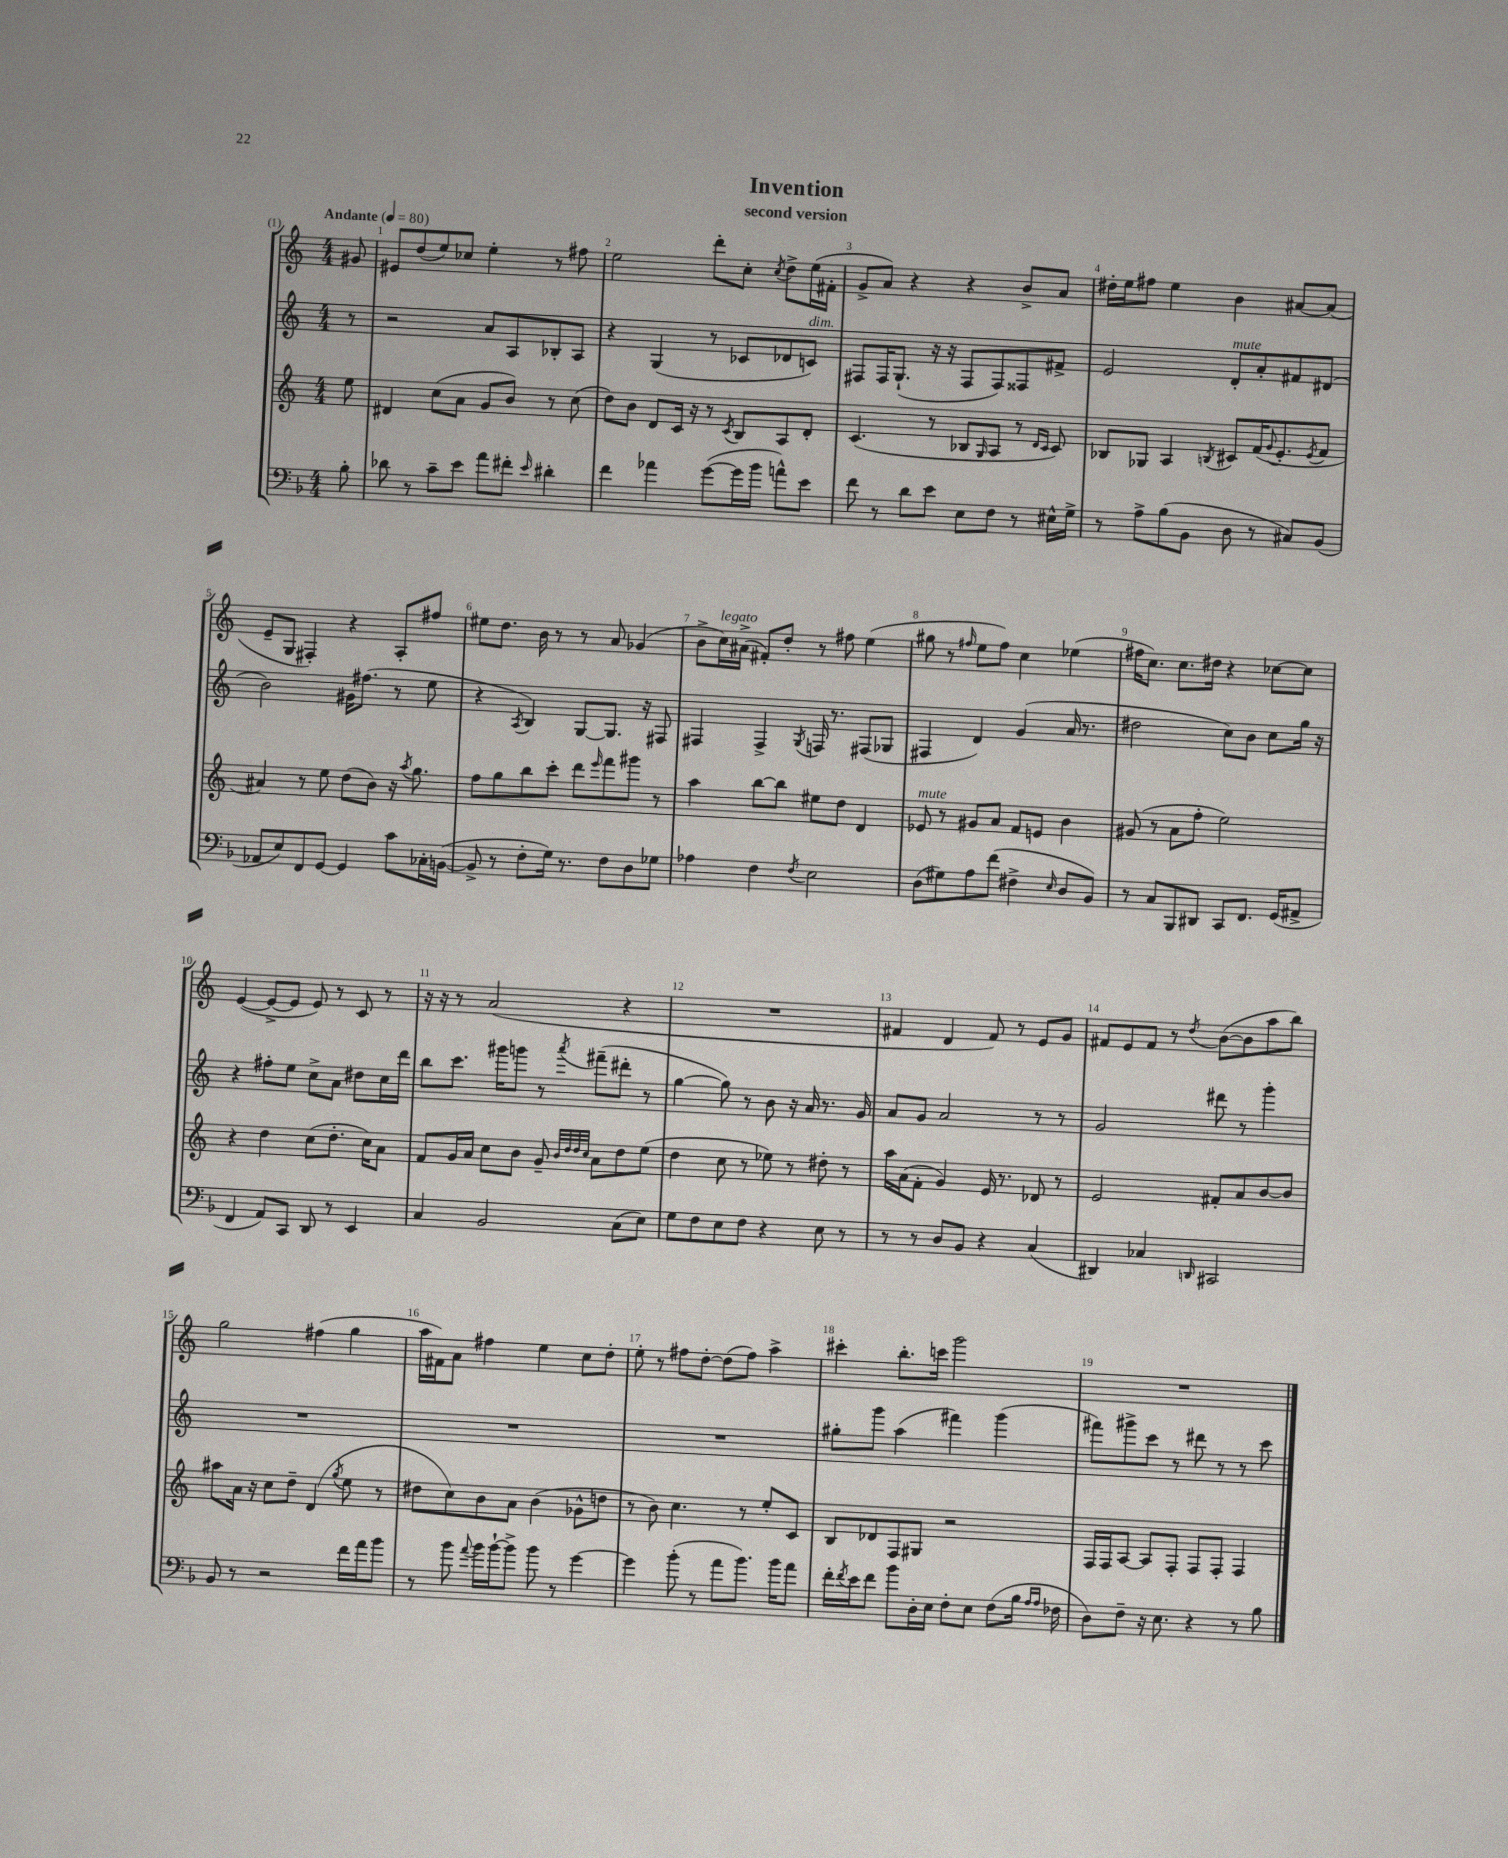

**kern	**kern	**kern	**kern
*part4	*part3	*part2	*part1
*staff4	*staff3	*staff2	*staff1
*clefF4	*clefG2	*clefG2	*clefG2
*k[b-]	*k[]	*k[]	*k[]
*M4/4	*M4/4	*M4/4	*M4/4
*MM80	*MM80	*MM80	*MM80
=	=	=	=
!	!	!	!LO:TX:a:B:t=Andante
8B-'\	8ee\	8r	8g#X/
=1	=1	=1	=1
8d-X\	4d#X/	2r	8e#X/L
8r	.	.	(8dd/
8c~\L	(8cc\L	.	8ee/)
8e\J	8a\J	.	8cc-X/J
8a\L	8g/L	8a/L	4ee'\
8f#X'\J	8b/J)	8A/	.
16qqe/	.	.	.
4d#X'\	8r	8B-X'/	8r
.	(8cc\	8A/J	8ff#X\
=2	=2	=2	=2
4f\	8dd\L)	4r	2ee\
.	8b\J	.	.
4a-X\	8d/L	(4G/	.
.	16c/Jk	.	.
.	16r	.	.
([8g\L	8r	8r	8ddd'\L
.	8qc/	.	.
16g\L]	8B/L	8c-X/L	8cc'\J
16b-\JJ	.	.	.
.	.	.	8qcc/
8an^^\L)	8A/	8d-X/	8dd^\L
!	!	!LO:TX:a:i:t=dim.	!
8e\J	8d'/J	8cn/J)	(16ee\L
.	.	.	16f#X'\JJ
=3	=3	=3	=3
8f\	(4.c/	8F#X/L	8g^/L
8r	.	16F#/K	8a/J)
.	.	(8.G`/J	.
8d\L	.	.	4r
8e\J	8r	16r	.
.	.	16r	.
8E\L	8B-X/L	8F#/L	4r
.	16qqG/	.	.
8F\J	8A/J	8F#/)	.
8r	8r	8F##X/	8b^/L
.	16qqd/LL	.	.
.	16qqc/JJ	.	.
16E#X^^\LL	8c/)	8f#X^/J	8a/J
16G^\JJ	.	.	.
=4	=4	=4	=4
8r	8B-X/L	2e/	16dd#X'\LL
.	.	.	16ee\J
8A^\L	8G-X/J	.	8ff#X\J
(8B-\	4A/	.	4ee\
8BB-\J	.	.	.
.	8qBn/	.	.
!	!	!LO:TX:a:i:t=mute	!
8D\	8c#X/L	8d'/L	4b\
8r	(16f/K	8a'/	.
.	8qqg/	.	.
.	8.e'/	.	.
8C#X/L)	.	8f#X/	[8a#X/L
.	8qe/	.	.
(8BB-/J	8f/J	(8d#X/J	(8a#/J]
!!LO:LB:g=z
=5	=5	=5	=5
8AA-X/L	4a#X/)	2b\)	8e~/L
8E/)	.	.	8G/J
8FF/	8r	.	4F#X'/)
[8GG/J	8ee\	.	.
4GG/]	(8dd\L	16g#X\KL	4r
.	.	(8.ff#X\J	.
.	8b\J)	.	.
8c\L	16r	8r	8A'/L
.	8qaa/	.	.
.	8.gg\	.	.
16C-X'\L	.	8ee\	8ff#X/J
([16BBn\JJ	.	.	.
=6	=6	=6	=6
8BB^/]	8ff\L	4r	8ee#X\L
8r	8gg\	.	8.dd\J
.	.	8qA/	.
8F'\L	8bb\	4B/)	.
.	.	.	16b\
16G\Jk)	8ccc'\J	.	8r
8.r	.	.	.
.	8ddd\L	[8G/L	8r
.	16qqeee/	.	.
8F\L	8fff\	8.G/J]	8a/
8D\	8ggg#X\J	.	(4g-X/
.	.	16r	.
8G-X\J	8r	8F#X/	.
=7	=7	=7	=7
4A-X\	4aa\	4F#X/	8b^\L
!	!	!	!LO:TX:a:i:t=legato
.	.	.	16cc\L)
.	.	.	(16a#X^\JJ
4F\	[8bb\L	4F#^/	8f#X'/L)
.	8bb\J]	.	8dd'/J
8qF/	.	8qG/	.
2E\	8ee#X\L	16Fn/	8r
.	.	8.r	.
.	8dd\J	.	8ff#X\
.	4d/	(8F#X/L	(4ee\
.	.	8G-X/J	.
=8	=8	=8	=8
!	!LO:TX:a:i:t=mute	!	!
(8D\L	8e-X/	4F#X/	8gg#X\
8G#X\)	8r	.	8r
.	.	.	16qqff#X/
8A\	8g#X/L	4d/)	8ee\L
(8f\J	8a/J	.	8ff#\J)
4F#X^\	8f/L	(4g/	4cc\
.	8en/J	.	.
16qqE/	.	.	.
8D/L	4b\	16a/	(4ee-X\
.	.	8.r	.
8BB-/J)	.	.	.
=9	=9	=9	=9
8r	(8g#X/	2dd#X\	16ff#X\KL
.	.	.	8.cc\J)
8C/L	8r	.	.
8BBB-/	8a\L	.	8.cc\L
8DD#X/J	8ff'\J	.	.
.	.	.	16dd#X\Jk
8CC/L	2ee\)	8cc\L)	4r
8.FF/J	.	8b\J	.
.	.	8cc\L	[8cc-X\L
(16GG/KL	.	.	.
8AA#X^/J	.	16gg\Jk	8cc-\J]
.	.	16r	.
!!LO:LB:g=z
=10	=10	=10	=10
4FF/	4r	4r	([4e/
8AA/L)	4dd\	8ff#X'\L	8e^/L_
8CC/J	.	8ee\J	8e/J]
8DD/	(8cc\L	8cc^\L	8e/)
8r	8.dd'\J	8a\J	8r
4EE/	.	8dd#X\L	8c/
.	16cc\KL)	.	.
.	8a\J	16cc\L	8r
.	.	16ddd\JJ	.
=11	=11	=11	=11
4C/	8f/L	8bb\L	16r
.	.	.	16r
.	16g/L	8.ccc\J	8r
.	16a/JJ	.	.
2BB-/	8cc\L	.	(2a/
.	.	16ggg#X\KL	.
.	8b\J	8gggn\J	.
.	8g~/	8r	.
.	32qqb/LLL	.	.
.	32qqdd/	.	.
.	32qqdd/	.	.
.	32qqcc/JJJ	8qaaa/	.
.	8a\L	(8fff#X~\L	.
(8C\L	8dd\	8ddd#X'\J	4r
8E\J)	(8ee\J	8r	.
=12	=12	=12	=12
8G\L	4dd\	[4gg\	1r
8F\	.	.	.
8E\	8cc\	8gg\])	.
8F\J	8r	8r	.
4r	8ee-X\)	8b\	.
.	8r	16r	.
.	.	16a/	.
8E\	8dd#X'\	8.r	.
8r	8r	.	.
.	.	16g/	.
=13	=13	=13	=13
8r	16aa\LL	8a/L	4f#X/
.	(16a\J	.	.
8r	8f'\J	8g/J	.
8D/L	4g/)	2a/	4d/
8BB-/J	.	.	.
4r	16e/	.	8f#/)
.	8.r	.	.
.	.	.	8r
(4C/	8d-X/	8r	8e/L
.	8r	8r	8g/J
=14	=14	=14	=14
4DD#X/)	2e/	2g/	8f#X/L
.	.	.	8e/
4C-X/	.	.	8f#/J
.	.	.	8r
16qqDDn/	.	.	8qdd/
2CC#X/	8f#X'/L	8ddd#X\	([8b\L
.	8a/	8r	8b\]
.	[8b/	4ggg'\	8aa\
.	8b/J]	.	8bb\J)
!!LO:LB:g=z
=15	=15	=15	=15
8BB-/	8aa#X\L	1r	2gg\
8r	16a\Jk	.	.
.	16r	.	.
2r	8cc\L	.	.
.	8dd~\J	.	.
.	(4d/	.	(4ff#X\
.	8qgg/	.	.
16f\LL	8ee\	.	4gg\
16a\J	.	.	.
8b-\J	8r	.	.
=16	=16	=16	=16
8r	8dd#X\L	1r	16aa\LL
.	.	.	16f#X\J)
8b-\	8cc\)	.	8a\J
8qqa/	.	.	.
16b-\LL	8b\	.	4ff#X\
[16b-`\J	.	.	.
8b-^\J]	8a\J	.	.
8b-\	(4b\	.	4ee\
8r	.	.	.
[4g\	8g-X^^\L	.	8cc\L
.	8ddn\J	.	8dd'\J
=17	=17	=17	=17
4g\]	8r	1r	8ee'\
.	8b\)	.	8r
(8b-'\	4.cc\	.	8ff#X\L
8r	.	.	[8dd'\J
8a\L	.	.	(8dd\L]
8.b-\J)	8r	.	8ff#\J)
.	8ee'/L	.	4aa^\
16b-\KL	.	.	.
8a\J	8c/J	.	.
=18	=18	=18	=18
16f'\LL	8B/L	8gg#X'\L	4ccc#X'\
8qf/	.	.	.
16e\J	.	.	.
8f\J	8d-X/	8ggg\J	.
8b-\L	8F/	(4aa\	8.bb'\L
16D'\L	8G#X/J	.	.
16E\JJ	.	.	16cccn\Jk
8F'\L	2r	4fff#X\)	2ggg\
8E\J	.	.	.
(8F\L	.	(4ggg\	.
16B-\Jk	.	.	.
16qqA/LL	.	.	.
16qqA/JJ	.	.	.
16F-X\	.	.	.
=19	=19	=19	=19
8D\L)	16F/LL	8fff#X\L)	1r
.	16F/J	.	.
8F~\J	[8A/J	8ggg#X^\	.
16r	8A/L]	8ccc\J	.
8.E\	.	.	.
.	8F'/J	8r	.
4r	8F/L	8ddd#X\	.
.	8F'/J	8r	.
8r	4F/	8r	.
8B-\	.	8ccc\	.
==	==	==	==
*-	*-	*-	*-
